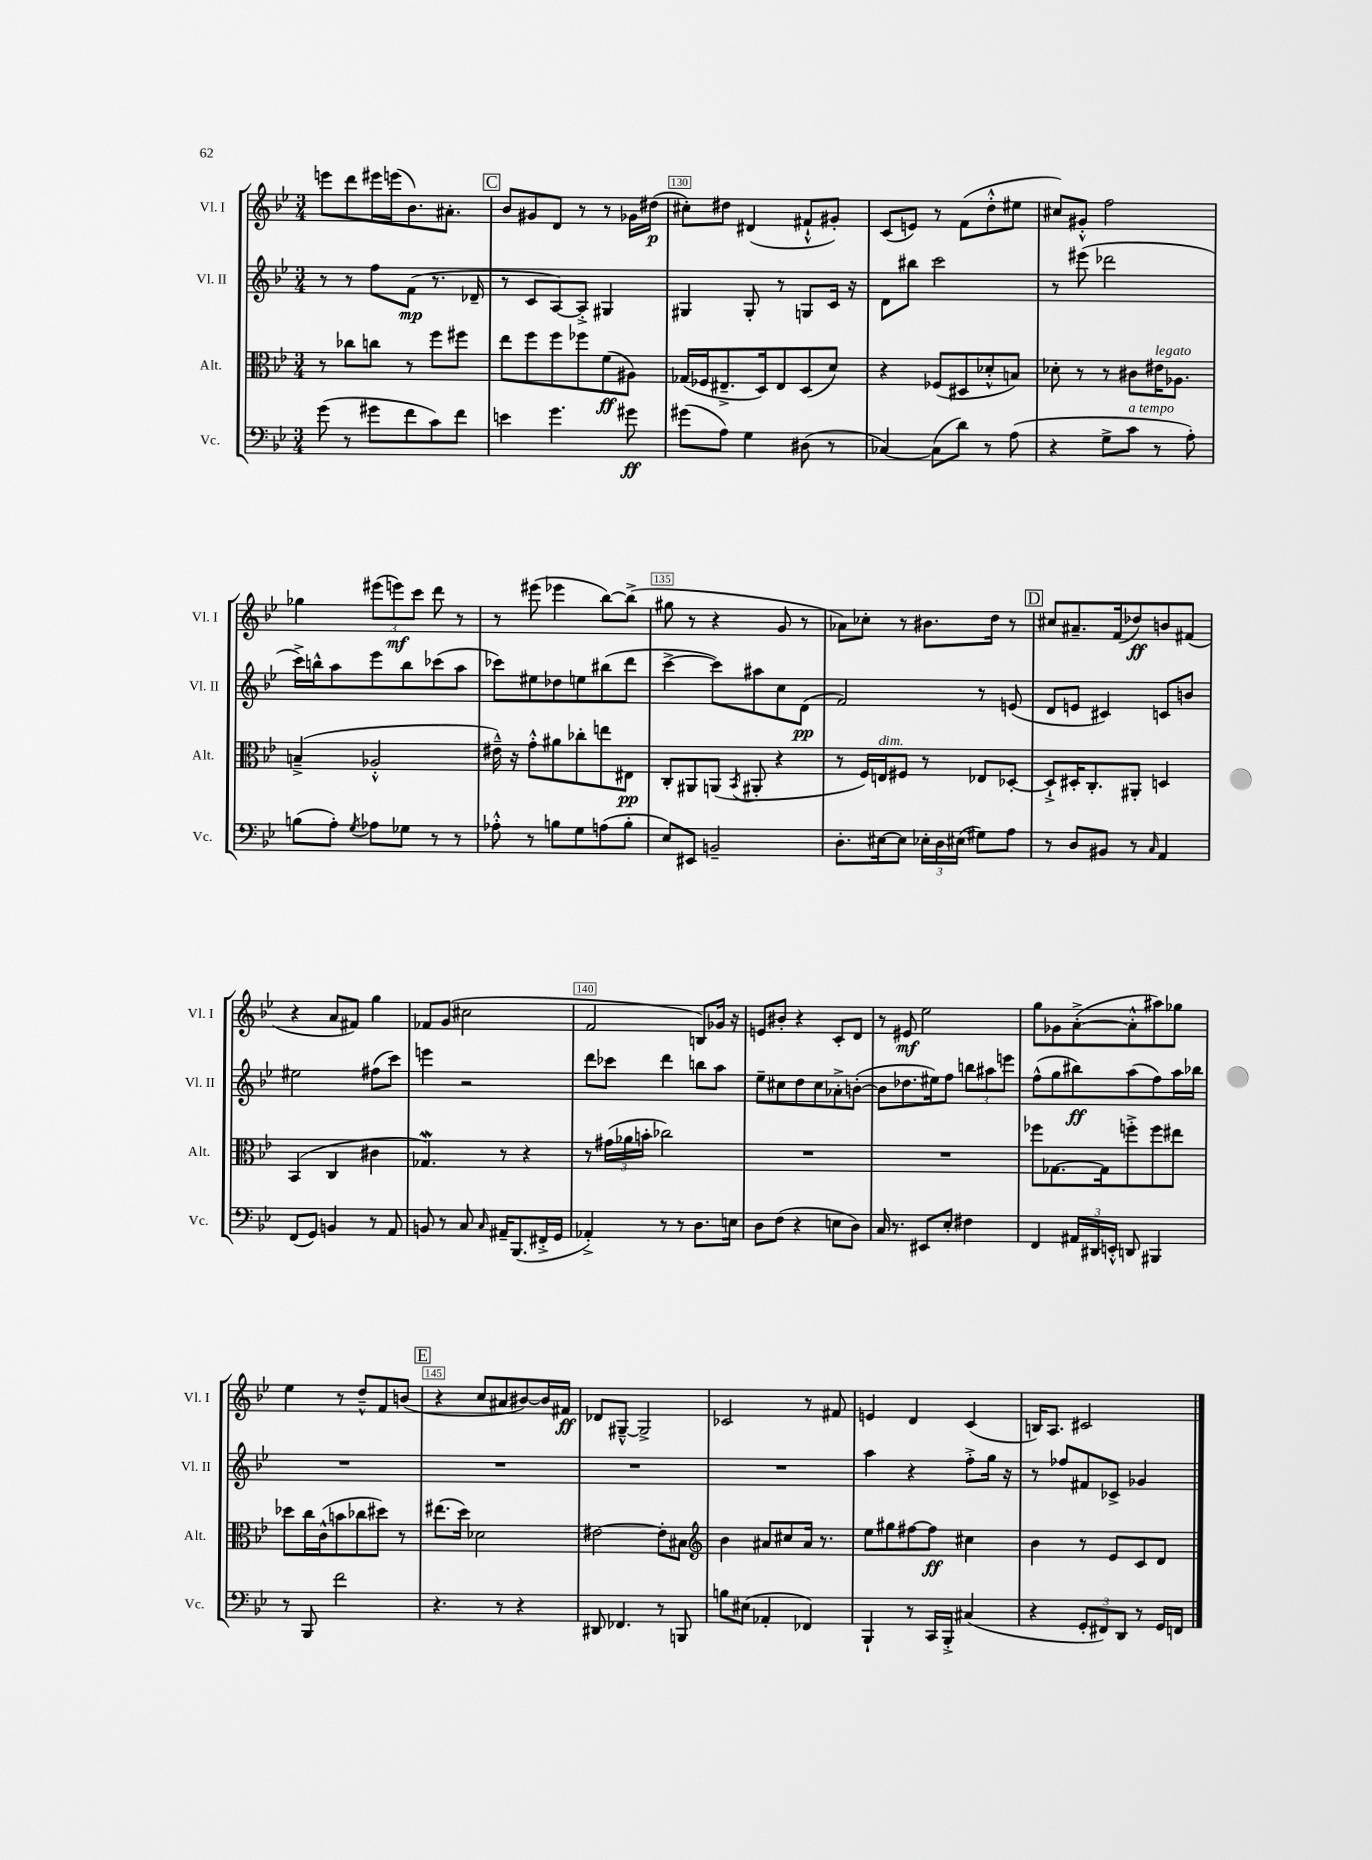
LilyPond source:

<<
\new StaffGroup <<
\new Staff = "s0" \with { instrumentName = "Vl. I" shortInstrumentName = "Vl. I" } {
    \clef treble \key bes \major \numericTimeSignature \time 3/4
    \autoBeamOff e'''8[ d'''8 eis'''16 e'''16( bes'8.) ais'8.]-. |
    \mark \markup { \box "C" } bes'8[ gis'8 d'8] r8 r8 ges'16[ dis''16]\p( |
    cis''8[-.) dis''8] dis'4( fis'8[-!-^ gis'8]-.) |
    c'8[( e'8]) r8 f'8[( d''8-.-^ eis''8] |
    cis''8[) gis'8]-.-^ f''2 |
    ges''4 \tuplet 3/2 { eis'''8[( e'''8\mf) c'''8] } d'''8 r8 |
    r8 eis'''8( ees'''4 bes''8[~) bes''8]->( |
    gis''8 r8 r4 g'8 r8 |
    aes'8[) ces''8]-. r8 bis'8.[ d''16] r8 |
    \mark \markup { \box "D" } cis''8[ ais'8.-- f'16( des''8\ff) b'8 fis'8]( |
    r4 a'8[ fis'8]) g''4 |
    fes'8[ g'8]( cis''2 |
    f'2 b8[) ges'16] r16 |
    e'8[ bis'8]-. r4 c'8[-. d'8] |
    r8 eis'8\mf ees''2 |
    g''8[ ges'8 a'8~-.->( a'8-.-^ ais''8) ges''8] |
    ees''4 r8 d''8[---^ f'8 b'8]( |
    \mark \markup { \box "E" } r4 c''8[ ais'8 bis'8~) bis'16 fis'16]\ff |
    des'8[ gis8]~---^ gis2-> |
    ces'2 r8 fis'8 |
    e'4 d'4 c'4( |
    b16[) a8.] cis'2 \bar "|." |
}
\new Staff = "s1" \with { instrumentName = "Vl. II" shortInstrumentName = "Vl. II" } {
    \clef treble \key bes \major \numericTimeSignature \time 3/4
    \autoBeamOff r8 r8 f''8[ f'8]\mp( r8. des'16-- |
    \mark \markup { \box "C" } r8 c'8[ a8~) a8]-.-> gis4 |
    gis4 gis8-. r8 g8[ c'16] r16 |
    d'8[ bis''8] c'''2 |
    r8 eis'''8( des'''2 |
    c'''16[->) b''16-^ a''8 ees'''8 b''8 ces'''8( a''8] |
    ces'''8[) eis''8 des''8 e''8 bis''8( d'''8] |
    c'''4~-> c'''8[) ais''8 c''8 d'8]\pp( |
    f'2) r8 e'8( |
    \mark \markup { \box "D" } d'8[ e'8] cis'4) c'8[ b'8] |
    eis''2 fis''8[( c'''8]) |
    e'''4 r2 |
    d'''8[ ces'''8] d'''4 b''8[ a''8] |
    ees''8[-- cis''8 d''8 cis''8 aes'8-.-> b'8]~-.( |
    b'8[ des''8. eis''16) f''8] \tuplet 3/2 { b''8[ ais''8 e'''8] } |
    f''8[-^( g''8 bis''8\ff) a''8( f''8) a''16 bes''16] |
    R2. |
    \mark \markup { \box "E" } R2. |
    R2. |
    R2. |
    a''4 r4 f''8[-.-> g''16] r16 |
    r8 fes''8[ fis'8 ces'8]-> ges'4 \bar "|." |
}
\new Staff = "s2" \with { instrumentName = "Alt." shortInstrumentName = "Alt." } {
    \clef alto \key bes \major \numericTimeSignature \time 3/4
    \autoBeamOff r8 ces''8[ c''8] r8 f''8[ fis''8] |
    \mark \markup { \box "C" } ees''8[ f''8 f''8 fes''8 f'8\ff( ais8]) |
    ges16[( fes16 eis8.---> d16) eis8 d8( d'8]) |
    r4 fes8[( dis8 des'8-.-^ b8]) |
    des'8-. r8 r8 cis'8[ eis'16^\markup { \italic "legato" } aes8.] |
    b4--->( aes2-.-^ |
    eis'16---^) r16 g'8[-.-^ ais'8 ces''8-. e''8 eis8]\pp |
    c8[-. ais,8 a,8]( \acciaccatura { bes,8 } ais,8-. r4 |
    r8 f16[) e16^\markup { \italic "dim." } fis8] r8 ees8[ des8]~-. |
    \mark \markup { \box "D" } des8[-!-> dis16-. c8.-. ais,8]-. d4 |
    bes,4( c4 cis'4 |
    ges4.\mordent) r8 r4 |
    r8 \tuplet 3/2 { gis'16[( aes'16 b'16]-. } ces''2) |
    R2. |
    R2. |
    fes''8[ ges8.~ ges16 f''8-.-> f''8 eis''8] |
    des''8[ c''16 c'16-^( b'8 ces''8 dis''8]) r8 |
    \mark \markup { \box "E" } eis''8.[( d''16]) des'2 |
    eis'2~ eis'8[-. bis8] |
    \clef treble bes'4 ais'8[ cis''8 ais'16] r8. |
    ees''8[ gis''8 fis''8~ fis''8]\ff cis''4 |
    bes'4 r8 ees'8[ c'8 d'8] \bar "|." |
}
\new Staff = "s3" \with { instrumentName = "Vc." shortInstrumentName = "Vc." } {
    \clef bass \key bes \major \numericTimeSignature \time 3/4
    \autoBeamOff g'8( r8 gis'8[ f'8 c'8) f'8] |
    \mark \markup { \box "C" } e'4 g'4. gis'8\ff |
    gis'8[( a8]) g4 dis8( r8 |
    ces4~) ces8[( d'8]) r8 a8( |
    r4 g8[-> c'8]^\markup { \italic "a tempo" } r8 a8-.) |
    b8[( a8]-.) \acciaccatura { g8 } aes8[ ges8] r8 r8 |
    aes8-.-^ r8 b8[ g8 a8( b8]-. |
    ees8[) eis,8] b,2-- |
    d8.[-. eis16~ eis8] \tuplet 3/2 { ees16[-. d16 eis16]( } gis8[) a8] |
    \mark \markup { \box "D" } r8 d8[ bis,8] r8 \grace { c16 } a,4 |
    f,8[( g,8]) b,4 r8 a,8 |
    b,8 r8 c8 \grace { c16 } ais,16[-- bes,,8.( fis,16-.-> g,16] |
    aes,4-.->) r8 r8 d8.[ e16] |
    d8[ f8]( r4 e8[ d8]) |
    c16 r8. eis,8[ ees8]-. fis4 |
    f,4 \tuplet 3/2 { ais,16[ dis,16 e,16]-.-^ } d,8 bis,,4 |
    r8 bes,,8 f'2 |
    \mark \markup { \box "E" } r4. r8 r4 |
    dis,8 fes,4. r8 b,,8 |
    b8[ eis8]( aes,4-. fes,4) |
    bes,,4-! r8 c,16[ bes,,16]-.-> cis4( |
    r4 \tuplet 3/2 { g,8[-. fis,8) d,8] } r8 g,16[ f,16] \bar "|." |
}
>>
>>
\layout { \context { \Score currentBarNumber = #128 \override BarNumber.break-visibility = ##(#f #t #t) barNumberVisibility = #(every-nth-bar-number-visible 5) \override BarNumber.stencil = #(make-stencil-boxer 0.1 0.3 ly:text-interface::print) } }
